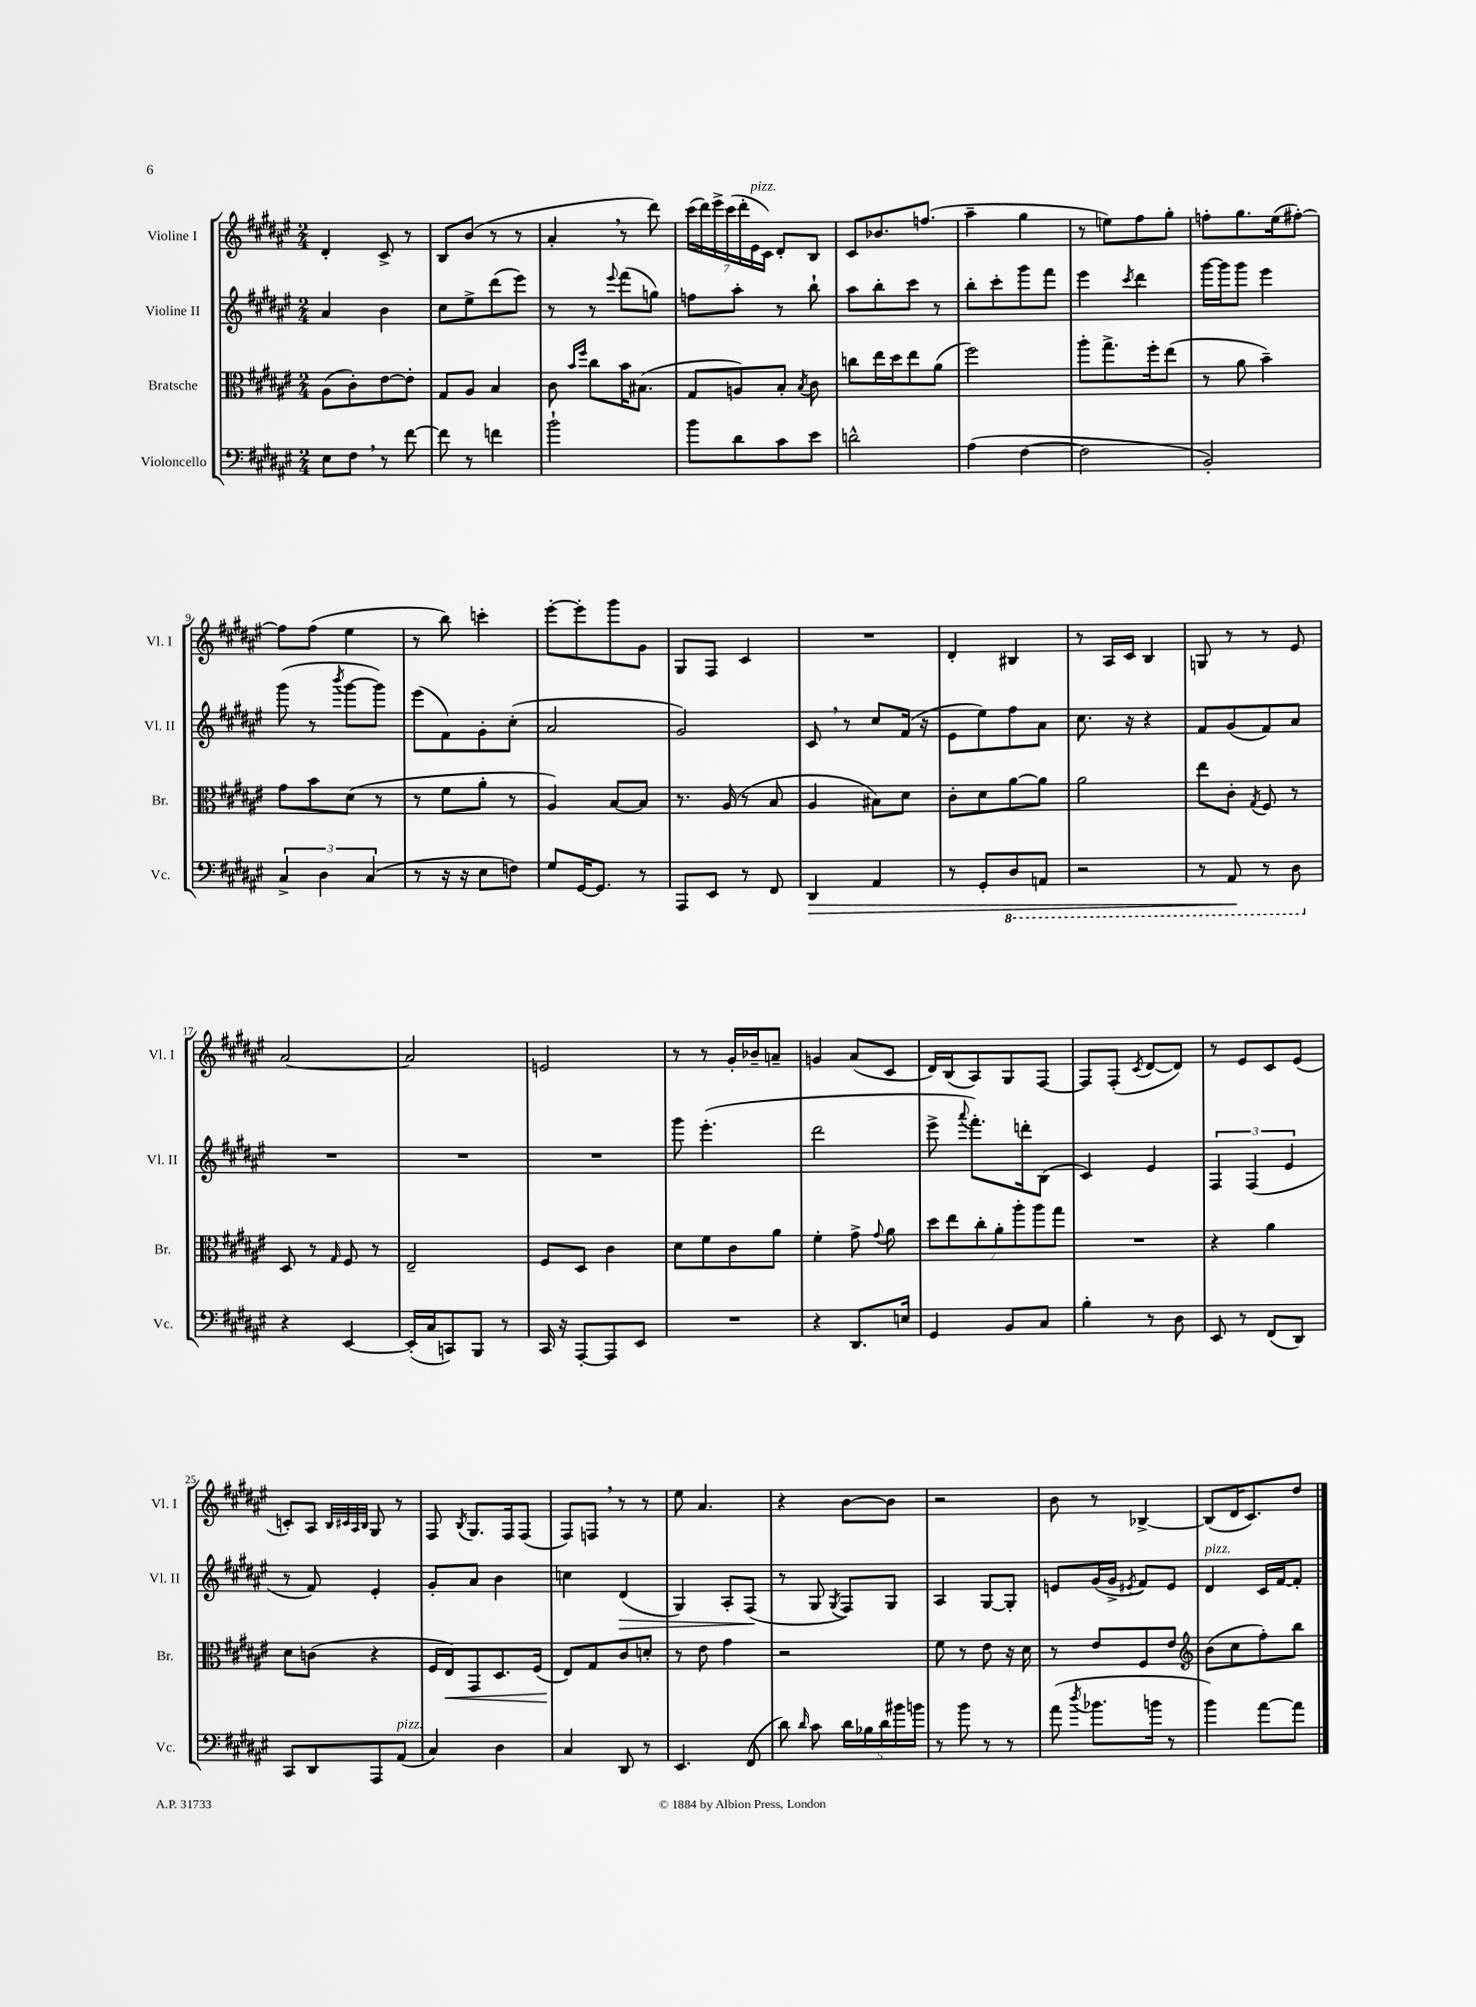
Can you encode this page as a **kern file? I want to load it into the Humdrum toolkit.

**kern	**dynam	**kern	**dynam	**kern	**dynam	**kern
*part4	*part4	*part3	*part3	*part2	*part2	*part1
*staff4	*staff4	*staff3	*staff3	*staff2	*staff2	*staff1
*I"Violoncello	*	*I"Bratsche	*	*I"Violine II	*	*I"Violine I
*I'Vc.	*	*I'Br.	*	*I'Vl. II	*	*I'Vl. I
*clefF4	*	*clefC3	*	*clefG2	*	*clefG2
*k[f#c#g#d#a#e#]	*	*k[f#c#g#d#a#e#]	*	*k[f#c#g#d#a#e#]	*	*k[f#c#g#d#a#e#]
*M2/4	*	*M2/4	*	*M2/4	*	*M2/4
=1	=1	=1	=1	=1	=1	=1
8E#\L	.	(8A#\L	.	4a#/	.	4d#'/
8F#,\J	.	8c#'\)	.	.	.	.
8r	.	[8e#\	.	4b\	.	8c#^/
[8f#\	.	8e#'\J]	.	.	.	8r
=2	=2	=2	=2	=2	=2	=2
8f#\]	.	8G#/L	.	8cc#\L	.	8B/L
8r	.	8A#/J	.	8ee#^\	.	(8b/J
4fn\	.	4B/	.	(8ddd#\	.	8r
.	.	.	.	8eee#\J)	.	8r
=3	=3	=3	=3	=3	=3	=3
2b`\	.	8c#\	.	8r	.	4a#',/
.	.	16qqb/LL	.	.	.	.
.	.	16qqff#/JJ	.	.	.	.
.	.	8cc#\L	.	8r	.	.
.	.	.	.	8qqeee#/	.	.
.	.	16b\K	.	(8fff#\L	.	8r
.	.	(8.B#X\J	.	.	.	.
.	.	.	.	8ggn\J)	.	8ddd#\)
=4	=4	=4	=4	=4	=4	=4
8b\L	.	8G#/L	.	8ffn\L	.	(28ccc#\LL
.	.	.	.	.	.	28ddd#\)
.	.	.	.	.	.	28eee#^\
.	.	.	.	.	.	(28ccc#\
8d#\	.	8An/)	.	8aa#'\J	.	.
.	.	.	.	.	.	28ddd#'\
!	!	!	!	!	!	!LO:TX:a:i:t=pizz.
.	.	.	.	.	.	28e#\
.	.	.	.	.	.	28c#\JJ)
8c#\	.	8B'/J	.	8r	.	8d#'/L
.	.	8qB/	.	.	.	.
8e#\J	.	8c#\	.	8bb`\	.	8B/J
=5	=5	=5	=5	=5	=5	=5
2dn^^\	.	8ccn\L	.	8aa#\L	.	8c#/L
.	.	16ee#\L	.	8bb'\	.	8.b-X/
.	.	16dd#\J	.	.	.	.
.	.	8ee#\	.	8ccc#\J	.	.
.	.	.	.	.	.	(8.ffn/J
.	.	(8a#\J	.	8r	.	.
=6	=6	=6	=6	=6	=6	=6
(4A#\	.	2ff#\)	.	8bb'\L	.	4aa#~\
.	.	.	.	8ccc#'\	.	.
[4F#\	.	.	.	8ggg#\	.	4gg#\
.	.	.	.	8fff#\J	.	.
=7	=7	=7	=7	=7	=7	=7
2F#\]	.	8aa#'\L	.	4eee#\	.	8r
.	.	8.gg#^\	.	.	.	8een\L)
.	.	.	.	8qccc#/	.	.
.	.	.	.	4ddd#\	.	8ff#\
.	.	16ff#'\k	.	.	.	.
.	.	(8ee#\J	.	.	.	8gg#'\J
=8	=8	=8	=8	=8	=8	=8
2BB'/)	.	8r	.	[16ggg#\LL	.	8ffn'\L
.	.	.	.	16ggg#\J]	.	.
.	.	8a#\	.	8ggg#\J	.	8.gg#\
.	.	4b~\)	.	4eee#\	.	.
.	.	.	.	.	.	(16ee#\k
.	.	.	.	.	.	[8ff#X'\J)
!!LO:LB:g=z
=9	=9	=9	=9	=9	=9	=9
6C#^/	.	8g#\L	.	(8ggg#\	.	8ff#\L]
.	.	8b\	.	8r	.	(8ff#\J
6D#\	.	.	.	.	.	.
.	.	.	.	8qbbb/	.	.
.	.	(8d#\J	.	[8ggg#\L	.	4ee#\
(6C#/	.	.	.	.	.	.
.	.	8r	.	8ggg#\J])	.	.
=10	=10	=10	=10	=10	=10	=10
8r	.	8r	.	(8eee#\L	.	8r
16r	.	8f#\L	.	8f#\)	.	8bb\)
16r	.	.	.	.	.	.
8E#\L	.	8a#'\J	.	8g#'\	.	4cccn'\
8Fn\J)	.	8r	.	(8cc#'\J	.	.
=11	=11	=11	=11	=11	=11	=11
8G#/L	.	4A#/)	.	2a#/	.	[8eee#'\L
[16GG#/K	.	.	.	.	.	8eee#'\]
8.GG#/J]	.	.	.	.	.	.
.	.	[8B/L	.	.	.	8ggg#\
8r	.	8B/J]	.	.	.	8g#\J
=12	=12	=12	=12	=12	=12	=12
8AAA#/L	.	8.r	.	2g#/)	.	8G#/L
8EE#/J	.	.	.	.	.	8F#/J
.	.	(16A#/	.	.	.	.
8r	.	8r	.	.	.	4c#/
8FF#/	.	8B/	.	.	.	.
=13	=13	=13	=13	=13	=13	=13
!	!LO:HP:b	!	!	!	!	!
4DD#/	>	4A#/	.	8c#,/	.	2r
.	.	.	.	8r	.	.
4AA#/	.	8B#X\L)	.	8cc#/L	.	.
.	.	8d#\J	.	(16f#/Jk	.	.
.	.	.	.	16r	.	.
=14	=14	=14	=14	=14	=14	=14
8r	.	8c#'\L	.	8e#\L	.	4d#'/
8GG#'/L	.	8d#\	.	8ee#\)	.	.
*8ba	*	*	*	*	*	*
8DD#/	.	[8a#\	.	8ff#\	.	4B#X/
8AAAn/J	.	8a#\J]	.	8a#\J	.	.
=15	=15	=15	=15	=15	=15	=15
2r	.	2a#\	.	8.cc#\	.	8r
.	.	.	.	.	.	16A#/LL
.	.	.	.	16r	.	16c#/JJ
.	.	.	.	4r	.	4B/
=16	=16	=16	=16	=16	=16	=16
8r	.	8ee#\L	.	8f#/L	.	8Gn/
8AAA#/	.	8c#'\J	.	(8g#/	.	8r
.	.	8qG#/	.	.	.	.
8r	]	8F#/	.	8f#/)	.	8r
8DD#\	.	8r	.	8a#/J	.	8e#/
!!LO:LB:g=z
=17	=17	=17	=17	=17	=17	=17
*X8ba	*	*	*	*	*	*
4r	.	8D#/	.	2r	.	[2a#/
.	.	8r	.	.	.	.
.	.	16qqG#/	.	.	.	.
[4EE#/	.	8F#/	.	.	.	.
.	.	8r	.	.	.	.
=18	=18	=18	=18	=18	=18	=18
(16EE#'/LL]	.	2E#~/	.	2r	.	2a#/]
16C#/J	.	.	.	.	.	.
8CCn/)	.	.	.	.	.	.
8BBB/J	.	.	.	.	.	.
8r	.	.	.	.	.	.
=19	=19	=19	=19	=19	=19	=19
16CC#/	.	8F#/L	.	2r	.	2en/
16r	.	.	.	.	.	.
[8AAA#'/L	.	8D#/J	.	.	.	.
8AAA#/]	.	4c#\	.	.	.	.
8EE#/J	.	.	.	.	.	.
=20	=20	=20	=20	=20	=20	=20
2r	.	8d#\L	.	8ggg#\	.	8r
.	.	8f#\	.	(4.eee#'\	.	8r
.	.	8c#\	.	.	.	16g#'/LL
.	.	.	.	.	.	16b-X~/J
.	.	8a#\J	.	.	.	8an~/J
=21	=21	=21	=21	=21	=21	=21
4r	.	4f#'\	.	2ddd#\	.	4gn/
8.DD#/L	.	8g#^\	.	.	.	(8a#/L
.	.	8qqg#/	.	.	.	.
.	.	8a#\	.	.	.	8c#/J
16En/Jk	.	.	.	.	.	.
=22	=22	=22	=22	=22	=22	=22
4GG#/	.	14dd#\L	.	8eee#^\	.	16d#/LL)
.	.	.	.	.	.	(16B/J
.	.	14ee#\	.	.	.	.
.	.	.	.	8qqaaa#/	.	.
.	.	.	.	8.fff#'\L)	.	8A#/)
.	.	14cc#'\	.	.	.	.
.	.	14a#'\	.	.	.	.
8BB/L	.	.	.	.	.	8G#/
.	.	14aa#'\	.	.	.	.
.	.	.	.	16dddn'\k	.	.
.	.	14aa#\	.	.	.	.
8C#/J	.	.	.	(8B\J	.	[8F#/J
.	.	14gg#\J	.	.	.	.
=23	=23	=23	=23	=23	=23	=23
4B'\	.	2r	.	4c#/)	.	8F#/L]
.	.	.	.	.	.	(8F#'/J
.	.	.	.	.	.	8qc#/
8r	.	.	.	4e#/	.	[8d#/L
8D#\	.	.	.	.	.	8d#/J])
=24	=24	=24	=24	=24	=24	=24
8EE#/	.	4r	.	6F#/	.	8r
8r	.	.	.	.	.	8e#/L
.	.	.	.	(6F#/	.	.
(8FF#/L	.	4a#\	.	.	.	8c#/
.	.	.	.	6e#/	.	.
8DD#/J)	.	.	.	.	.	(8e#/J
!!LO:LB:g=z
=25	=25	=25	=25	=25	=25	=25
8CC#/L	.	8d#\L	.	8r	.	8cn'/L)
8DD#/	.	(8cn\J	.	8f#/)	.	8A#/J
.	.	.	.	.	.	32qqB/LLL
.	.	.	.	.	.	32qqc#X/
.	.	.	.	.	.	32qqA#/
.	.	.	.	.	.	32qqB/JJJ
8AAA#/	.	4r	.	4e#'/	.	8G#/
!LO:TX:a:i:t=pizz.	!	!	!	!	!	!
(8AA#/J	.	.	.	.	.	8r
=26	=26	=26	=26	=26	=26	=26
4C#/)	.	16F#/LL	.	8g#'/L	.	8F#/
!	!	!	!LO:HP:b	!	!	!
.	.	16E#/J)	<	.	.	.
.	.	.	.	.	.	8qB/
.	.	8GG#/	.	8a#/J	.	8.G#/L
4D#\	.	8.D#/	.	4b\	.	.
.	.	.	.	.	.	16F#/k
.	.	.	.	.	.	(8F#/J
.	.	(16F#/Jk	.	.	.	.
=27	=27	=27	=27	=27	=27	=27
4C#/	.	8E#/L)	.	4ccn\	.	8F#/L)
.	.	8G#/	[	.	.	8Fn,/J
!	!	!	!	!	!LO:HP:b	!
8DD#/	.	8c#/	.	(4d#/	>	8r
8r	.	8dn'/J	.	.	.	8r
=28	=28	=28	=28	=28	=28	=28
4.EE#/	.	8r	.	4G#/)	.	8ee#\
.	.	8e#\	.	.	.	4.a#/
.	.	4g#\	.	8A#'/L	.	.
(8FF#/	.	.	.	(8F#/J	.	.
.	.	.	.	.	]	.
=29	=29	=29	=29	=29	=29	=29
8d#\)	.	2r	.	8r	.	4r
16qqd#/	.	.	.	.	.	.
8c#\	.	.	.	8G#/	.	.
.	.	.	.	8qG#/	.	.
20d#\LL	.	.	.	8F#/L)	.	[8b\L
20B-X\	.	.	.	.	.	.
20d#\	.	.	.	.	.	.
.	.	.	.	8G#/J	.	8b\J]
20b#X\	.	.	.	.	.	.
20bn\JJ	.	.	.	.	.	.
=30	=30	=30	=30	=30	=30	=30
8r	.	8f#\	.	4A#/	.	2r
8b\	.	8r	.	.	.	.
8r	.	8e#\	.	[8G#/L	.	.
8r	.	16r	.	8G#'/J]	.	.
.	.	16d#\	.	.	.	.
=31	=31	=31	=31	=31	=31	=31
(8a#\	.	8r	.	8en/L	.	8b\
8qdd#/	.	.	.	.	.	.
8.b-X\L	.	8e#/L	.	(16g#/L	.	8r
.	.	.	.	16g#^/JJ	.	.
.	.	.	.	8qe#X/	.	.
.	.	8F#/	.	8f#/L)	.	[4B-X^/
16bn\Jk	.	.	.	.	.	.
8r	.	8e#/J	.	8e#/J	.	.
=32	=32	=32	=32	=32	=32	=32
*	*	*clefG2	*	*	*	*
!	!	!	!	!LO:TX:a:i:t=pizz.	!	!
4b\)	.	(8b\L	.	4d#/	.	(8B-/L]
.	.	8cc#\	.	.	.	16d#/K
.	.	.	.	.	.	8.c#/)
[8a#\L	.	8ff#'\)	.	16c#/LL	.	.
.	.	.	.	[16f#/J	.	.
8a#\J]	.	8bb\J	.	8f#'/J]	.	8dd#/J
==	==	==	==	==	==	==
*-	*-	*-	*-	*-	*-	*-
